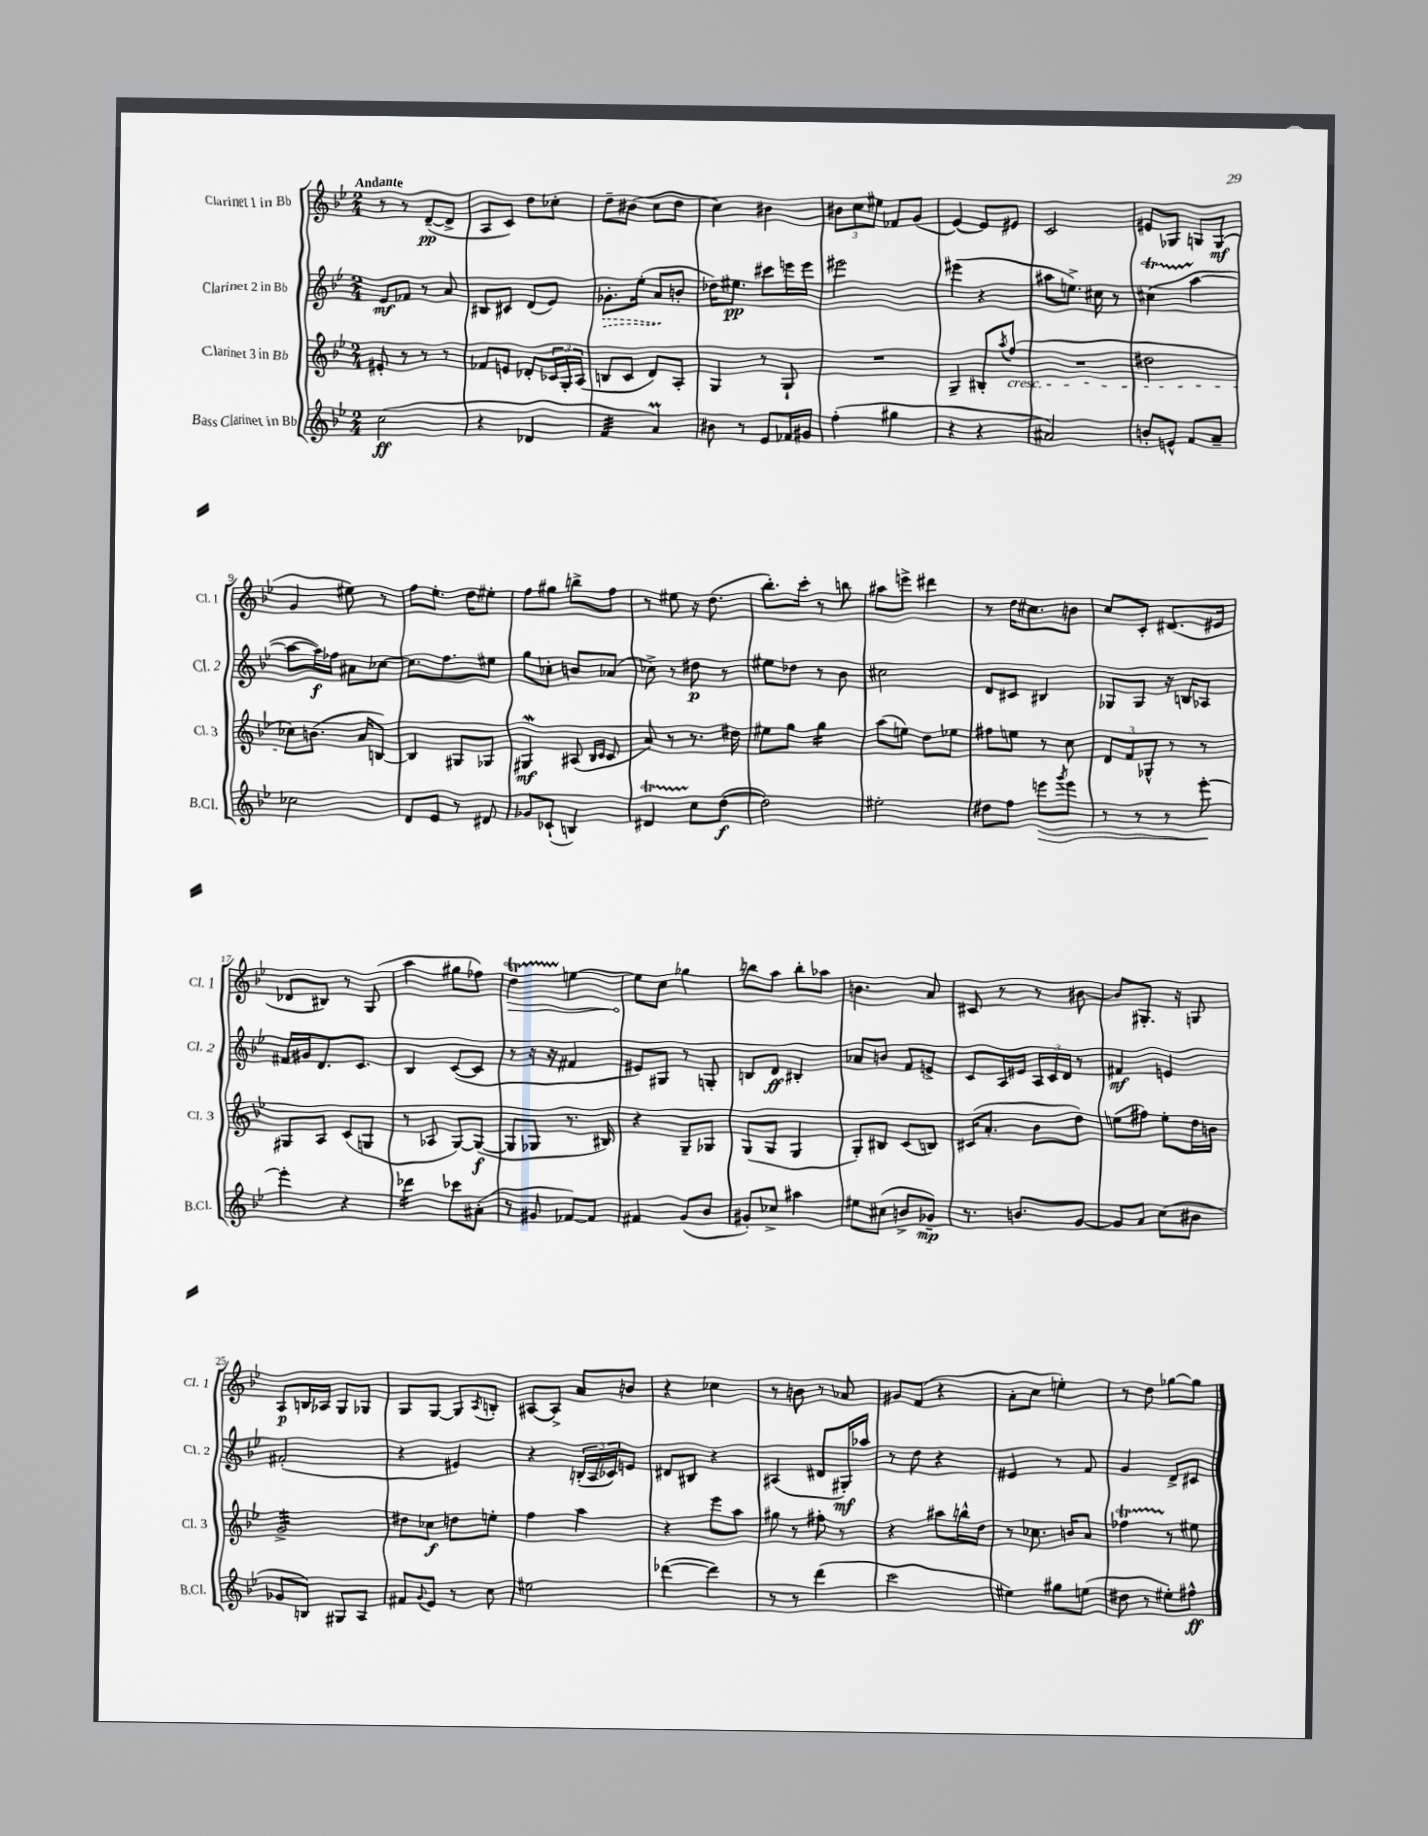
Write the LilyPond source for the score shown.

<<
\new StaffGroup <<
\new Staff = "s0" \with { instrumentName = "Clarinet 1 in Bb" shortInstrumentName = "Cl. 1" } {
    \clef treble \key bes \major \numericTimeSignature \time 2/4 \tempo "Andante"
    r8 r8 d'8~--\pp( d'8-> |
    a8 c'8) d''8 ces''8-. |
    d''8-- bis'8( c''8 d''8 |
    c''4) bis'4 |
    \tuplet 3/2 { bis'8 c''8 eis''8 } fes'8 g'8( |
    ees'4~) ees'8 eis'8 |
    c'2 |
    eis'8 ges8 g8 g8\mf( |
    g'4 eis''8) r8 |
    f''8 ees''8.-. d''16 eis''8-. |
    f''8 gis''8 b''8-> f''8 |
    r8 eis''8 r16 d''8.( |
    bes''8.-.) c'''16-. r8 b''8 |
    ais''8 e'''8-> dis'''4 |
    r8 d''16 cis''8. b'8 |
    c''8 c'8-. dis'8.( eis'16 |
    des'8 bis8) r8 g8( |
    a''4 gis''8 fes''8) |
    \once \override Hairpin.circled-tip = ##t d''4\startTrillSpan\> e''4~\stopTrillSpan |
    e''8\! c''8 ges''4 |
    b''8 a''8 b''8-. aes''8 |
    b'4. a'8 |
    cis'8 r8 r8 bis'8~ |
    bis'8 gis8.-. r16 g8 |
    a8\p b16 aes16 g8 ges8 |
    g8 g8~ g8 \acciaccatura { a8 } b8-. |
    ais8~ ais8-> a'8 b'8 |
    r4 ces''4 |
    r8 b'8 r8 aes'8 |
    gis'8 f'8( r4 |
    a'8-. c''8 e''4-.) |
    r8 d''8 ges''8~ ges''8 \bar "|." |
}
\new Staff = "s1" \with { instrumentName = "Clarinet 2 in Bb" shortInstrumentName = "Cl. 2" } {
    \clef treble \key bes \major \numericTimeSignature \time 2/4
    ees'8\mf fes'8 r8 a'8 |
    bis8 cis'8 d'8( ees'8) |
    \once \override Hairpin.style = #'dashed-line ges'8.-.\> ees''16-.( a'8\! b'8-. |
    des''16) eis''8.\pp cis'''8 e'''16 e'''16 |
    eis'''2 |
    eis'''4( r4 |
    ais''8 e''8.->) cis''16 r8 |
    cis''4\startTrillSpan( a''4~\stopTrillSpan |
    a''8~ a''16\f) fes''16 ais'8 ces''8~ |
    ces''8. f''8. eis''8 |
    g''8 ces''8-. b'8 aes'8( |
    ces''8->) r8 dis''8\p r8 |
    eis''8 des''8 r8 bes'8 |
    cis''2 |
    d'8 cis'8 bis4 |
    ges8 ges8 r16 b16 aes8 |
    fis'16 gis'16 d'8. c'8. |
    bes4 c'8~( c'8 |
    r8 r16 r16 fis'4 |
    eis'8) gis8 r8 g8-. |
    b8 d'8\ff bis4-. |
    aes'8 b'8 f'8 e'8-> |
    c'8 a16 eis'16 \tuplet 3/2 { a16 c'16 d'16 } r8 |
    fis'4\mf e'4 |
    fis'2-.( |
    r4 eis'4) |
    r4 \tuplet 3/2 { b16-.( a16 ces'16) } e'8 |
    dis'8 bis8 r4 |
    ais4( dis'8 gis16-.\mf) aes''16 |
    r8 d''8 r4 |
    eis'4 r8 f'8 |
    g'4 d'8-> cis'8 \bar "|." |
}
\new Staff = "s2" \with { instrumentName = "Clarinet 3 in Bb" shortInstrumentName = "Cl. 3" } {
    \clef treble \key bes \major \numericTimeSignature \time 2/4
    eis'8-. r8 r8 r8 |
    fes'8 e'8 des'8-. \tuplet 3/2 { ces'16 g16-. a16( } |
    b8 c'8 d'8) a8-. |
    g4 r8 g8-! |
    R2 |
    g4-- bis8-. \acciaccatura { a''8 } f''8\cresc( |
    R2 |
    dis''2 |
    ces''8\!) b'8.( a'16 b8~) |
    b4 gis8 ges8 |
    gis4\mordent\mf ais8( \grace { bes16 c'16 } c'8 |
    a'8) r8 r8. dis''16 |
    eis''8 g''8 g''4:16 |
    a''8( e''8) d''8 ees''8 |
    fis''8 e''8 r8 c''8 |
    \tuplet 3/2 { d'8 f'8 ges8-^ } r8 r8 |
    gis8 a8 c'8( g8 |
    r8 aes8 g8~) g8~\f( |
    g8 ges8 r8. bis16) |
    r4 g8-- ges8 |
    g8( g8 g4 |
    g8-.) bis8 c'8( b8) |
    cis'16( a'8.-. bes'8 d''8) |
    e''8( fis''8) e''8-. d''16 b'16 |
    g'2:32-> |
    dis''8 ces''8\f d''8 e''8-. |
    f''4 a''4 |
    r4 ees'''8 a''8 |
    gis''8 r8 fis''8-. r8 |
    r4 ais''8 b''16-^ d''16 |
    r8 ces''8. b'16 a'8 |
    fes''4\startTrillSpan r8\stopTrillSpan eis''8 \bar "|." |
}
\new Staff = "s3" \with { instrumentName = "Bass Clarinet in Bb" shortInstrumentName = "B.Cl." } {
    \clef treble \key bes \major \numericTimeSignature \time 2/4
    c''2\ff( |
    r4 des'4 |
    f'4:32 a'4\prall) |
    bis'8 r8 ees'8 fes'16 gis'16 |
    f''4-.( gis''4 |
    r4 r4 |
    ais'2) |
    b'8-. e'8-^ f'8 a'8-- |
    ces''2 |
    d'8 ees'8 r8 dis'8 |
    ges'8 ces'8-!( b4) |
    dis'4\startTrillSpan c''8\stopTrillSpan d''8~\f( |
    d''2) |
    eis''2-. |
    dis''8 f''8 e'''8\> \acciaccatura { g'''8 } e'''8 |
    r8 r8 r8 ees'''8~-.\! |
    ees'''4-. r4 |
    des'''4:16 ces'''8 ais'8-.( |
    r8 gis'8 fes'8~) fes'8 |
    fis'4 g'8( bes'8 |
    gis'8-.) ces''8-> ais''4 |
    eis''8 cis''8( b'8-> ges'8--\mp) |
    r8. b'8. g'8~ |
    g'8 a'8 c''8( bis'8 |
    ges'8 b8) gis8 a8 |
    fis'8 \appoggiatura { g'8 } ees'8 r8 c''8 |
    eis''2 |
    des'''4~( des'''4) |
    r8 r8 d'''4( |
    c'''2 |
    eis''4) gis''8 e''8( |
    dis''8 r8 eis''8-.) fis''8-^\ff \bar "|." |
}
>>
>>
